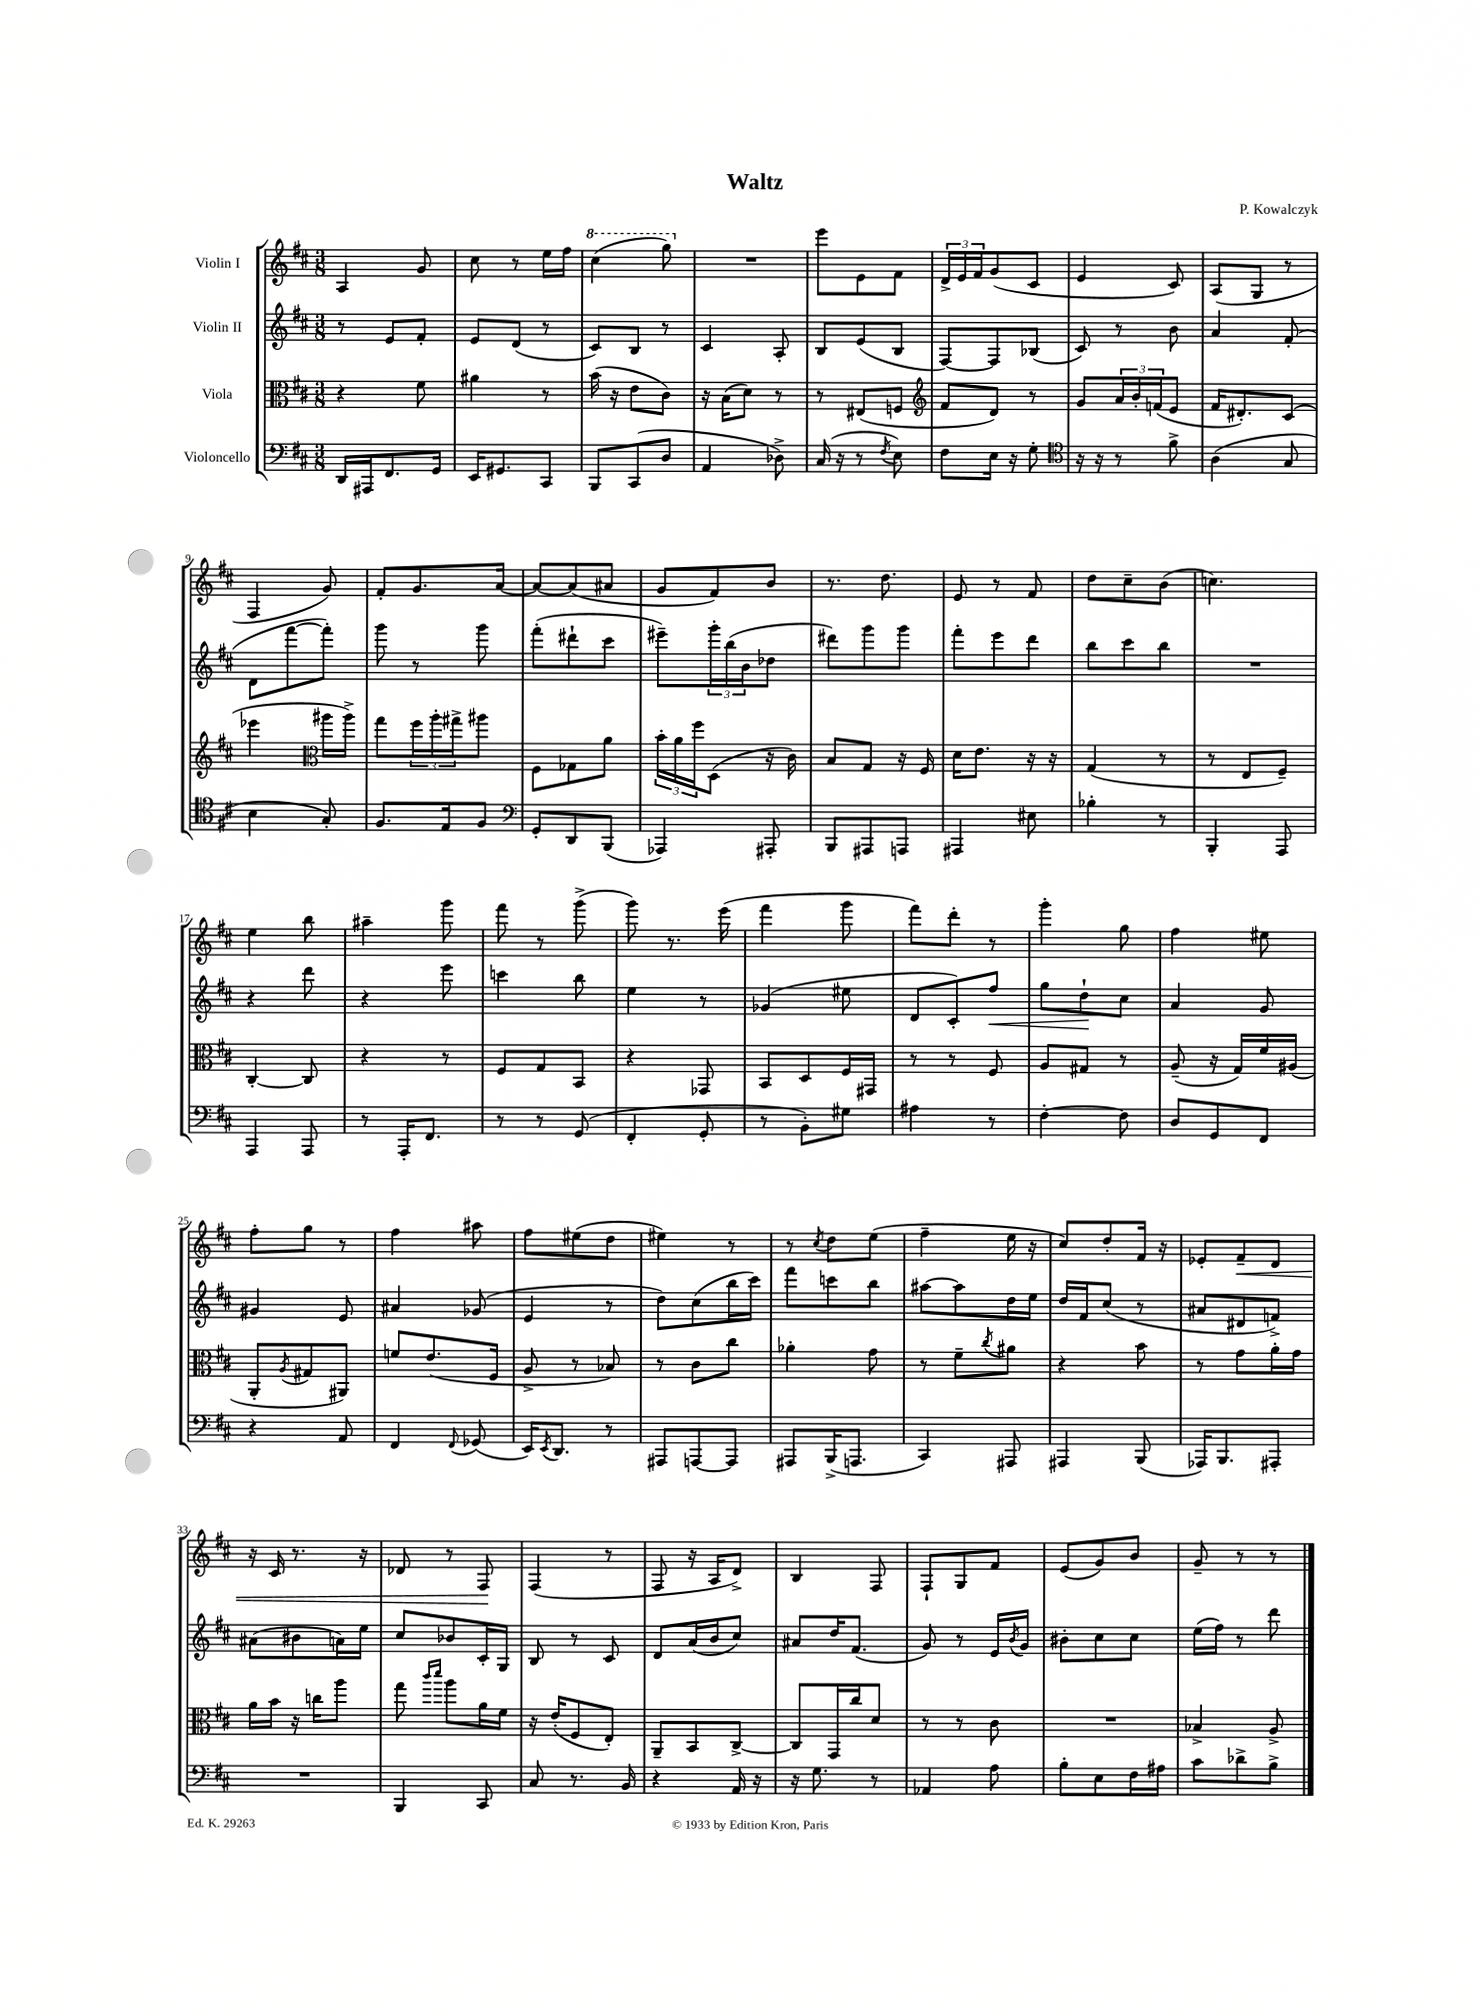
\header { title = "Waltz" composer = "P. Kowalczyk" }
<<
\new StaffGroup <<
\new Staff = "s0" \with { instrumentName = "Violin I" } {
    \clef treble \key d \major \numericTimeSignature \time 3/8
    a4 g'8 |
    cis''8 r8 e''16 fis''16 |
    \ottava #1 cis'''4( g'''8) \ottava #0 |
    R4. |
    e'''8 e'8 fis'8 |
    \tuplet 3/2 { d'16-> e'16 fis'16 } g'8( cis'8 |
    e'4 cis'8) |
    a8( g8 r8 |
    fis4 g'8) |
    fis'8-. g'8. a'16~ |
    a'8~ a'8( ais'8 |
    g'8 fis'8) b'8 |
    r8. d''8. |
    e'8 r8 fis'8 |
    d''8 cis''8-- b'8( |
    c''4.) |
    e''4 b''8 |
    ais''4-- g'''8 |
    fis'''8 r8 g'''8->( |
    g'''8) r8. e'''16( |
    fis'''4 g'''8 |
    fis'''8) d'''8-. r8 |
    g'''4-. g''8 |
    fis''4 eis''8 |
    fis''8-. g''8 r8 |
    fis''4 ais''8 |
    fis''8 eis''8( d''8 |
    eis''4) r8 |
    r8 \acciaccatura { cis''8 } d''8 e''8( |
    fis''4-- e''16 r16 |
    cis''8) d''8-. fis'16 r16 |
    ees'8-. fis'8--\< d'8 |
    r16 cis'16 r8. r16 |
    des'8 r8 fis8\! |
    fis4( r8 |
    fis8 r16 a16 d'8->) |
    b4 fis8 |
    fis8-! g8 fis'8 |
    e'8( g'8) b'8 |
    g'8-- r8 r8 \bar "|." |
}
\new Staff = "s1" \with { instrumentName = "Violin II" } {
    \clef treble \key d \major \numericTimeSignature \time 3/8
    r8 e'8 fis'8-. |
    e'8 d'8( r8 |
    cis'8) b8 r8 |
    cis'4 a8-. |
    b8 e'8( b8 |
    fis8~) fis8 bes8( |
    cis'8) r8 b'8 |
    a'4 fis'8-.( |
    d'8 fis'''8~ fis'''8-.) |
    g'''8 r8 g'''8 |
    fis'''8-.( dis'''8-! cis'''8 |
    eis'''8--) \tuplet 3/2 { g'''16-. b''16( b'16 } des''8 |
    dis'''8) g'''8 g'''8 |
    fis'''8-. e'''8 d'''8 |
    b''8 cis'''8 b''8 |
    R4. |
    r4 d'''8 |
    r4 e'''8 |
    c'''4 b''8 |
    e''4 r8 |
    ges'4( eis''8 |
    d'8 cis'8-.) fis''8\< |
    g''8 d''8-!\! cis''8 |
    a'4 g'8 |
    gis'4 e'8 |
    ais'4 ges'8( |
    e'4 r8 |
    d''8) cis''8( b''16 cis'''16) |
    fis'''8 c'''8 b''8 |
    ais''8~ ais''8 d''16 e''16 |
    d''16 fis'16 cis''8( r8 |
    ais'8 dis'8 f'8->) |
    ais'8( bis'8 a'16) e''16 |
    cis''8 bes'8 cis'16-. g16 |
    b8 r8 cis'8 |
    d'8 a'16( b'16 cis''8) |
    ais'8 d''16 fis'8.( |
    g'8) r8 e'16 \acciaccatura { b'8 } g'16 |
    bis'8-. cis''8 cis''8 |
    e''16( fis''16) r8 d'''8 \bar "|." |
}
\new Staff = "s2" \with { instrumentName = "Viola" } {
    \clef alto \key d \major \numericTimeSignature \time 3/8
    r4 fis'8 |
    ais'4 r8 |
    b'16( r16 e'8 cis'8) |
    r16 b16( d'8) r8 |
    r8 eis8( f8 |
    \clef treble fis'8 d'8) r8 |
    g'8 \tuplet 3/2 { a'16 b'16-. f'16( } e'8 |
    fis'16 dis'8.-.) cis'8( |
    ees'''4 \clef alto ais''16 ais''16->) |
    g''8 \tuplet 3/2 { fis''16 a''16-. gis''16-> } ais''8 |
    fis8 ges8 a'8 |
    \tuplet 3/2 { b'16-. a'16 fis''16 } d8( r16 cis'16) |
    b8 g8 r16 fis16 |
    d'16 e'8. r16 r16 |
    g4( r8 |
    r8 e8 fis8--) |
    cis4~-. cis8 |
    r4 r8 |
    fis8 g8 b,8 |
    r4 ges,8 |
    b,8 d8 fis16 gis,16 |
    r8 r8 fis8 |
    a8 gis8 r8 |
    a8--( r16 g16) fis'16 ais16( |
    a,8-. \acciaccatura { a8 } gis8 ais,8) |
    f'8 e'8.( fis16 |
    a8-> r8 bes8) |
    r8 cis'8 cis''8 |
    aes'4-. g'8 |
    r8 fis'8-- \acciaccatura { cis''8 } ais'8 |
    r4 b'8 |
    r8 g'8 a'16-. g'16 |
    a'16 b'16 r16 c''16 a''8 |
    g''8 \grace { cis'''16 d'''16 } a''8 a'16 fis'16 |
    r16 e'16-.( fis8 e8-.) |
    a,8-- b,8 cis8~-> |
    cis8 g,16 cis''16 d'8 |
    r8 r8 cis'8 |
    R4. |
    bes4-> a8-> \bar "|." |
}
\new Staff = "s3" \with { instrumentName = "Violoncello" } {
    \clef bass \key d \major \numericTimeSignature \time 3/8
    d,16 ais,,16 fis,8. g,16 |
    e,16 gis,8. cis,8 |
    b,,8 cis,8( d8 |
    a,4 des8->) |
    cis16( r16 r8 \acciaccatura { fis8 } e8) |
    fis8 e16 r16 g8-. |
    \clef tenor r16 r16 r8 fis'8-> |
    a4( g8 |
    b4 g8-.) |
    fis8. e16 fis8 |
    \clef bass g,8-. d,8 b,,8( |
    aes,,4) ais,,8-. |
    b,,8 ais,,8 a,,8 |
    ais,,4 eis8 |
    bes4-. r8 |
    b,,4-. a,,8 |
    a,,4 a,,8 |
    r8 a,,16-. fis,8. |
    r8 r8 g,8( |
    fis,4-. g,8-. |
    r8 b,8-.) gis8 |
    ais4 r8 |
    fis4~-. fis8 |
    d8 g,8 fis,8 |
    r4 a,8 |
    fis,4 \appoggiatura { fis,8 } ges,8( |
    e,16) \acciaccatura { e,8 } d,8. r8 |
    ais,,8 a,,8~ a,,8 |
    ais,,8 b,,16->( a,,8. |
    cis,4) ais,,8 |
    ais,,4 b,,8( |
    aes,,16) b,,8. ais,,8-. |
    R4. |
    b,,4 cis,8 |
    cis8 r8. b,16 |
    r4 a,16 r16 |
    r16 g8. r8 |
    aes,4 a8 |
    b8-. e8 fis16 ais16 |
    cis'8 des'8-> b8-> \bar "|." |
}
>>
>>
